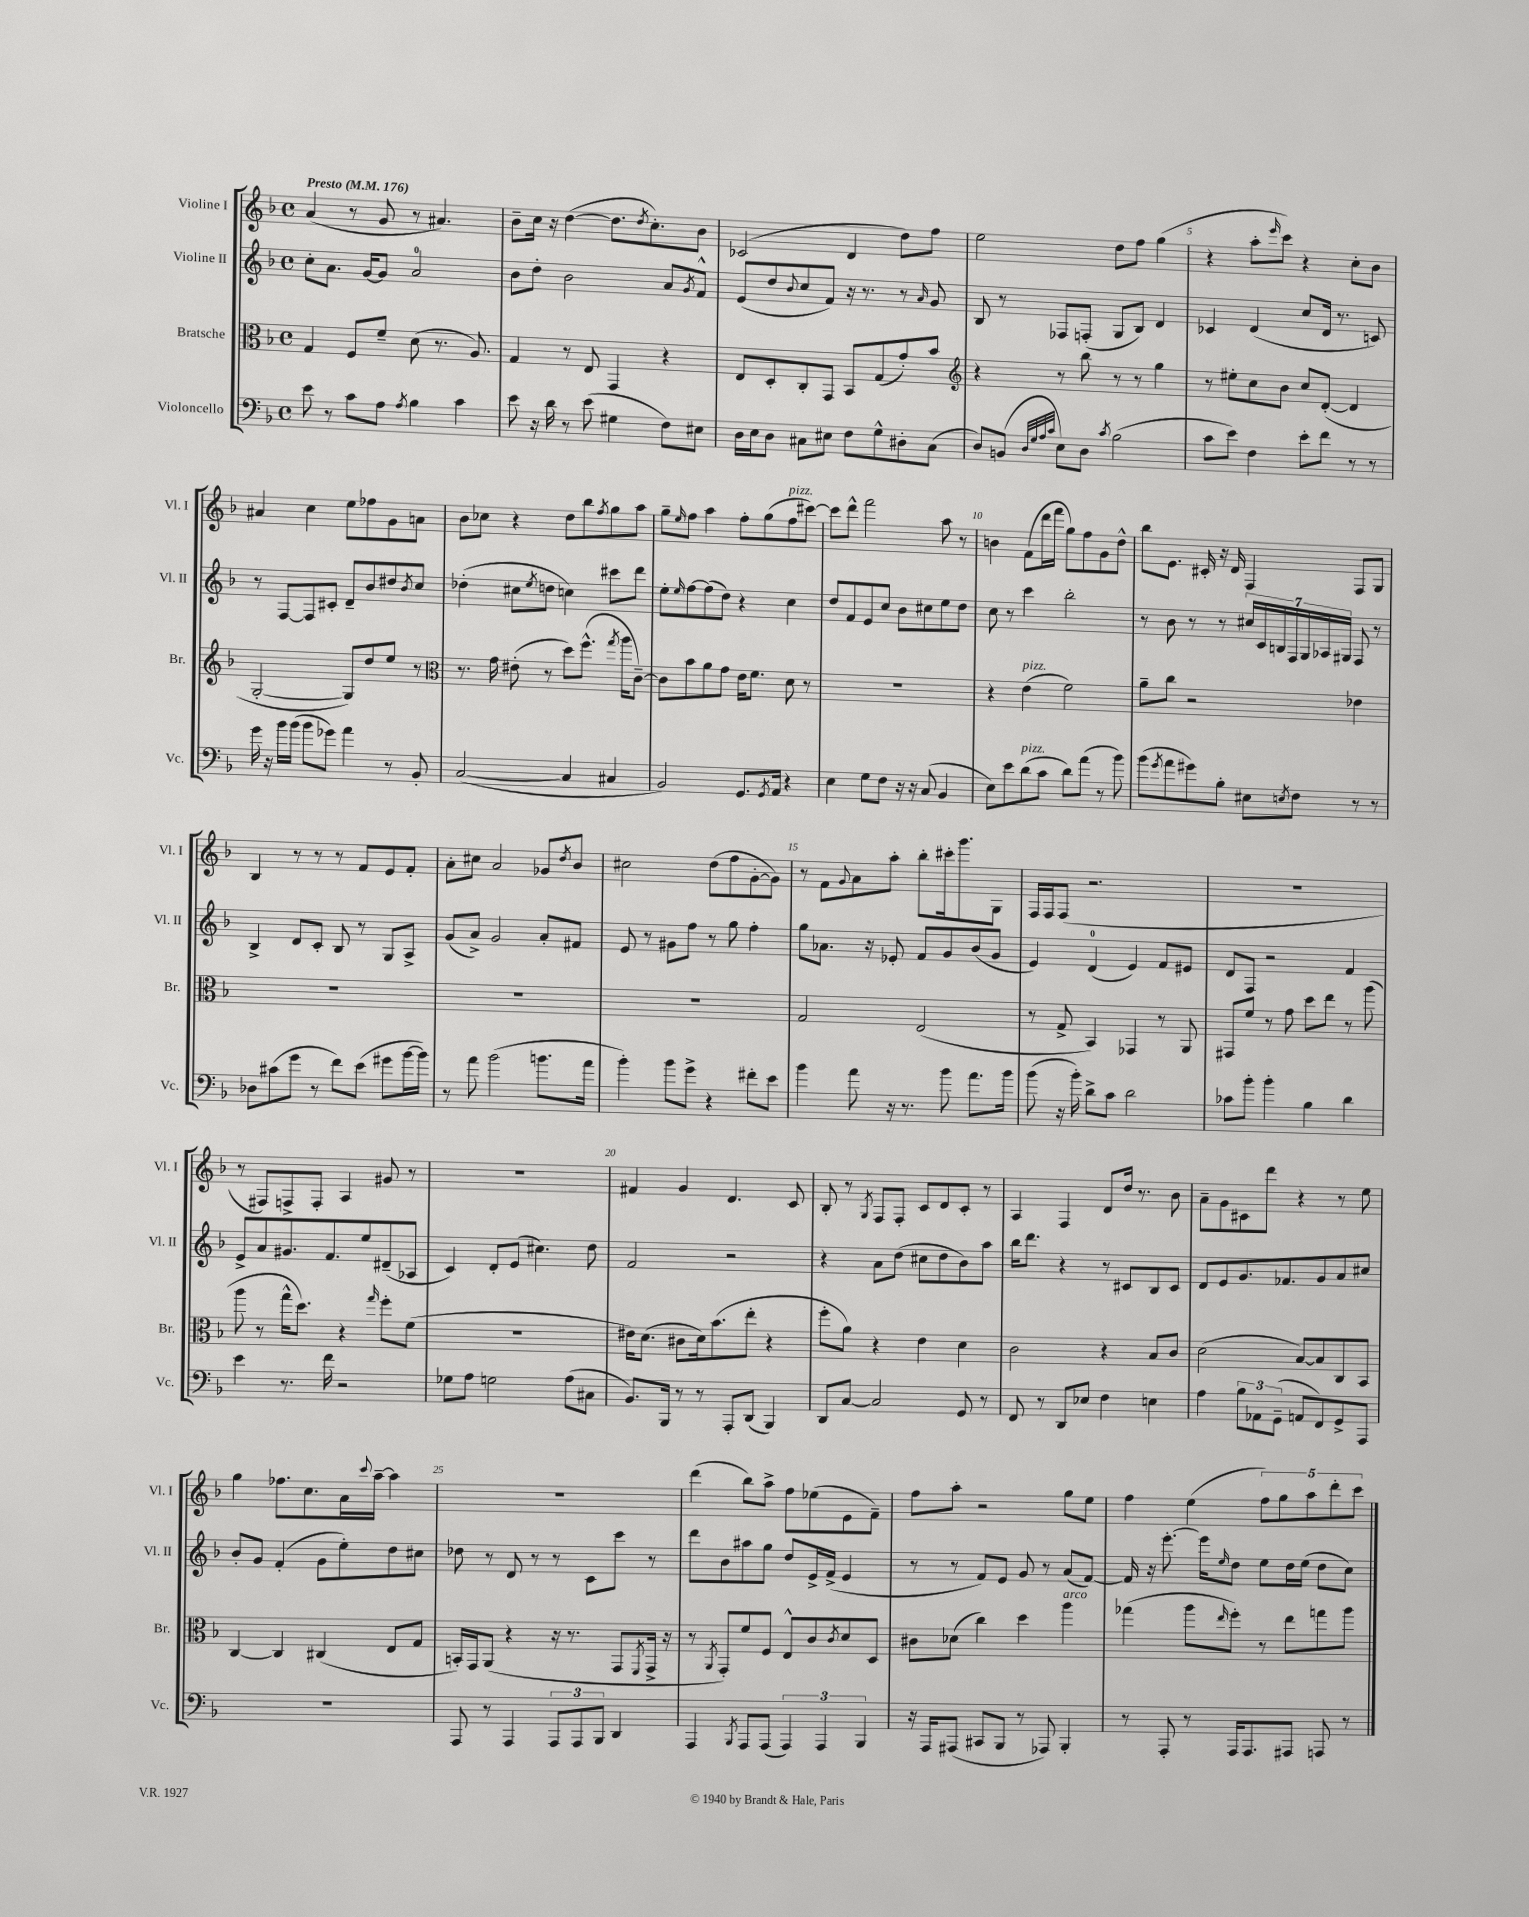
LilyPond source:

<<
\new StaffGroup <<
\new Staff = "s0" \with { instrumentName = "Violine I" shortInstrumentName = "Vl. I" } {
    \clef treble \key f \major \defaultTimeSignature \time 4/4 \tempo "Presto" 4 = 176
    a'4( r8 g'8 r8 ais'4.) |
    bes'8-- c''16 r16 d''4~( d''8. \acciaccatura { d''8 } c''8.-.) bes'8 |
    ces'2( d'4 d''8) f''8 |
    e''2 d''8 f''8 g''4( |
    r4 a''8-. \grace { e'''16 } c'''8) r4 c''8-. bes'8 |
    ais'4 c''4 e''8 fes''8 g'8 a'8 |
    bes'8 ces''8 r4 d''8 bes''8 \acciaccatura { f''8 } g''8 a''8 |
    g''8-- \grace { e''16 } f''8 a''4 f''8-. g''8( f''8^\markup { \italic "pizz." } cis'''8~) |
    cis'''8 d'''8-^ f'''2 a''8 r8 |
    b'4 f'8( d'''16 f'''16 g''8) f''8 g'8 d''8-^ |
    bes''8 e'8. cis'16-. r16 d'16 f4 f8 g8 |
    bes4 r8 r8 r8 f'8 e'8 f'8-. |
    a'8-. cis''8 a'2 ges'8 \acciaccatura { d''8 } bes'8 |
    cis''2 d''8( f''8 g'8~-. g'8) |
    r8 f'8 \appoggiatura { g'8 } a'8 a''8-. bes''8-. cis'''16-. g'''8. g8 |
    f16 f16 f8( r2. |
    R1 |
    r8 fis8) f8-> f8-. a4 gis'8 r8 |
    R1 |
    fis'4 g'4 d'4. c'8 |
    bes8-. r8 \acciaccatura { g8 } f8 f8-. c'8 d'8 c'8-. r8 |
    a4 f4 d'8 d''16 r8. bes'8 |
    a'8-- g'8 cis'8 d'''8 r4 r8 e''8 |
    g''4 fes''8. c''8. a'16 \appoggiatura { c'''8 } a''16~-- a''4 |
    R1 |
    d'''4( bes''8) a''8-> f''8 ees''8( e'8 f'8--) |
    f''8 a''8-. r2 g''8 e''8 |
    f''4 e''4( \tuplet 5/4 { f''8) g''8 a''8 d'''8-. c'''8 } \bar "|." |
}
\new Staff = "s1" \with { instrumentName = "Violine II" shortInstrumentName = "Vl. II" } {
    \clef treble \key f \major \defaultTimeSignature \time 4/4
    c''8-. a'8. g'16~ g'8 a'2-0 |
    bes'8 d''8-. bes'2 a'8 \acciaccatura { g'8 } f'8-^ |
    e'8( d''8 \appoggiatura { bes'8 } c''8 f'8) r16 r8. r8 \grace { a'16 } g'8 |
    bes8 r8 fes8 f8-.( g8 bes8) d'4 |
    ces'4 d'4( c''8 d'16 r8. c'8) |
    r8 f8~ f8 cis'8-. d'8-- bes'8 dis''8 \acciaccatura { bes'8 } c''8 |
    des''4-.( cis''8 \acciaccatura { e''8 } d''8 c''4) cis'''8 d'''8 |
    e''8-. \grace { e''16 } f''8~ f''8( d''8) r4 c''4 |
    d''8 f'8 e'8 c''8 bes'8 cis''8 e''8 d''8 |
    c''8 r8 c'''4 bes''2-. |
    r8 bes'8 r8 r8 \tuplet 7/4 { cis''16 c'16 b16 f16 g16 aes16 gis16 } f8 r8 |
    bes4-> d'8 c'8-. bes8 r8 g8 a8-> |
    g'8( a'8->) g'2 a'8-. fis'8 |
    e'8 r8 gis'8 f''8 r8 g''8 f''4-. |
    g''8 aes'8. r16 ees'8-. f'8 g'8 bes'8( g'8 |
    e'4) d'4-0( e'4) f'8 eis'8 |
    d'8 f8 r2 f'4 |
    e'8-> a'8 gis'8. f'8. e''8 dis'8--( aes8 |
    c'4) d'8-. e'8( cis''4.) d''8 |
    f'2 r2 |
    r4 a'8 d''8( cis''8 d''8 bes'8) a''8 |
    bes''16 d'''8. r4 r8 cis'8 bes8 cis'8 |
    d'8 e'8 g'8. fes'8. g'8 a'8 cis''8 |
    bes'8-. g'8 f'4-.( g'8 e''8-.) d''8 cis''8 |
    des''8 r8 d'8 r8 r8 c'8 c'''8 r8 |
    d'''8 bes'8 ais''8 g''8 d''8 e'16-> f'16->( e'4 |
    r8 r8 f'8) e'8 g'8 r8 a'8( f'8~) |
    f'16 r16 e'''8.~-. e'''16 \grace { e''16 } d''8 e''8 d''16 e''16( d''8 c''8) \bar "|." |
}
\new Staff = "s2" \with { instrumentName = "Bratsche" shortInstrumentName = "Br." } {
    \clef alto \key f \major \defaultTimeSignature \time 4/4
    g4 f8 f'8-- d'8( r8. a8.) |
    g4 r8 e8 g,4 r4 |
    e8 d8-. c8-. g,8 bes,8 g8( g'8-.) bes'8 |
    \clef treble r4 r8 bes''8 r8 r8 g''4 |
    r8 eis''8-. c''8 bes'8 c''8 d'8~-.( d'4 |
    g2~-. g8) d''8 e''8 r8 |
    \clef alto r8. g'16 eis'8-.( r8 d''8) f''8.-^( \acciaccatura { g''8 } a''16 c'8~--) |
    c'8 bes'8 a'8 g'8 e'16 f'8. d'8 r8 |
    R1 |
    r4 e'4^\markup { \italic "pizz." }( f'2) |
    a'8-- c''8 r2 ees'4 |
    R1 |
    R1 |
    R1 |
    g2 e2( |
    r8 g8-> bes,4) ges,4 r8 a,8 |
    gis,8 f'8 r8 g'8 d''8 e''8 r8 a''8( |
    a''8 r8 g''16-^ d''8.) r4 \grace { g''16 } f''8-. f'8( |
    R1 |
    eis'16) d'8.( cis'8 d'16) bes'8.( e''8-. r4 |
    f''8-. a'8) r4 e'4 d'4 |
    c'2 r4 bes8 c'8 |
    d'2( bes8~) bes8 c8 bes,8 |
    c4~ c4 cis4( e8 g8 |
    b,16-.) g,16 a,8( r4 r16 r8. g,8 \acciaccatura { f,8 } g,16-> r16 |
    r8 \acciaccatura { a,8 } g,8-.) f'8 f8 e8-^ c'8 \acciaccatura { c'8 } d'8 d8 |
    cis'8 des'8( c''4) d''4 a''4^\markup { \italic "arco" } |
    ges''4( a''8 \grace { e''16 } f''8-.) r8 e''8 g''8 a''8 \bar "|." |
}
\new Staff = "s3" \with { instrumentName = "Violoncello" shortInstrumentName = "Vc." } {
    \clef bass \key f \major \defaultTimeSignature \time 4/4
    e'8 r8 c'8 a8 \acciaccatura { a8 } bes4 c'4 |
    e'8 r16 d'16 r8 e'8( gis4 f8) eis8 |
    d16 e16 d8 cis8 eis8 f8 g8-^ dis8-. cis8( |
    d8) b,8( \grace { d32 g32 a32 c'32 } e8) d8 \acciaccatura { c'8 } bes2( |
    c'8 e'8) f4 e'8-. f'8 r8 r8 |
    g'16 r16 bes'16 bes'16( bes'8 ges'8) a'4 r8 bes,8-. |
    c2~( c4 cis4 |
    bes,2) g,8. \acciaccatura { g,8 } a,16 r4 |
    e4 g8 f8 r16 r16 c8( bes,4 |
    e8) e'8 d'8^\markup { \italic "pizz." }( c'8 d'8) a'8( r8 bes'8) |
    bes'8( \acciaccatura { g'8 } a'8 gis'8) bes8-. eis8 \acciaccatura { e8 } f8 r8 r8 |
    des8 cis'8( g'8 r8 f'8) e'8( gis'8 bes'16~ bes'16) |
    r8 a'8 bes'2( b'8. a'16 |
    bes'4-.) bes'8 g'8-> r4 fis'8-. e'8 |
    bes'4 a'8 r16 r8. bes'8 a'8. bes'16 |
    bes'8( r16 bes'16-.) d'8-> c'8 d'2 |
    ces'8 bes'8-. bes'4-. bes4 d'4 |
    e'4 r8. f'16 r2 |
    ges8 a8 g2 a8( cis8 |
    bes,8.) bes,,16 r8 r8 a,,8-. d,8( bes,,4) |
    d,8 c8~ c2 g,8 r8 |
    f,8 r8 d,8 ees8 f4 e4 |
    a4 \tuplet 3/2 { bes8 aes,8 g,8--( } a,8 f,8) g,8-> a,,8 |
    R1 |
    a,,8 r8 a,,4 \tuplet 3/2 { a,,8 a,,8 bes,,8 } d,4 |
    a,,4 \acciaccatura { bes,,8 } a,,8 a,,8( \tuplet 3/2 { a,,4) a,,4 bes,,4 } |
    r16 a,,16 ais,,8( cis,8 bes,,8 r8 aes,,8) bes,,4-. |
    r8 a,,8-. r8 a,,16 a,,8. ais,,8 a,,8 r8 \bar "|." |
}
>>
>>
\layout { \context { \Score \override BarNumber.break-visibility = ##(#f #t #t) barNumberVisibility = #(every-nth-bar-number-visible 5) } }
